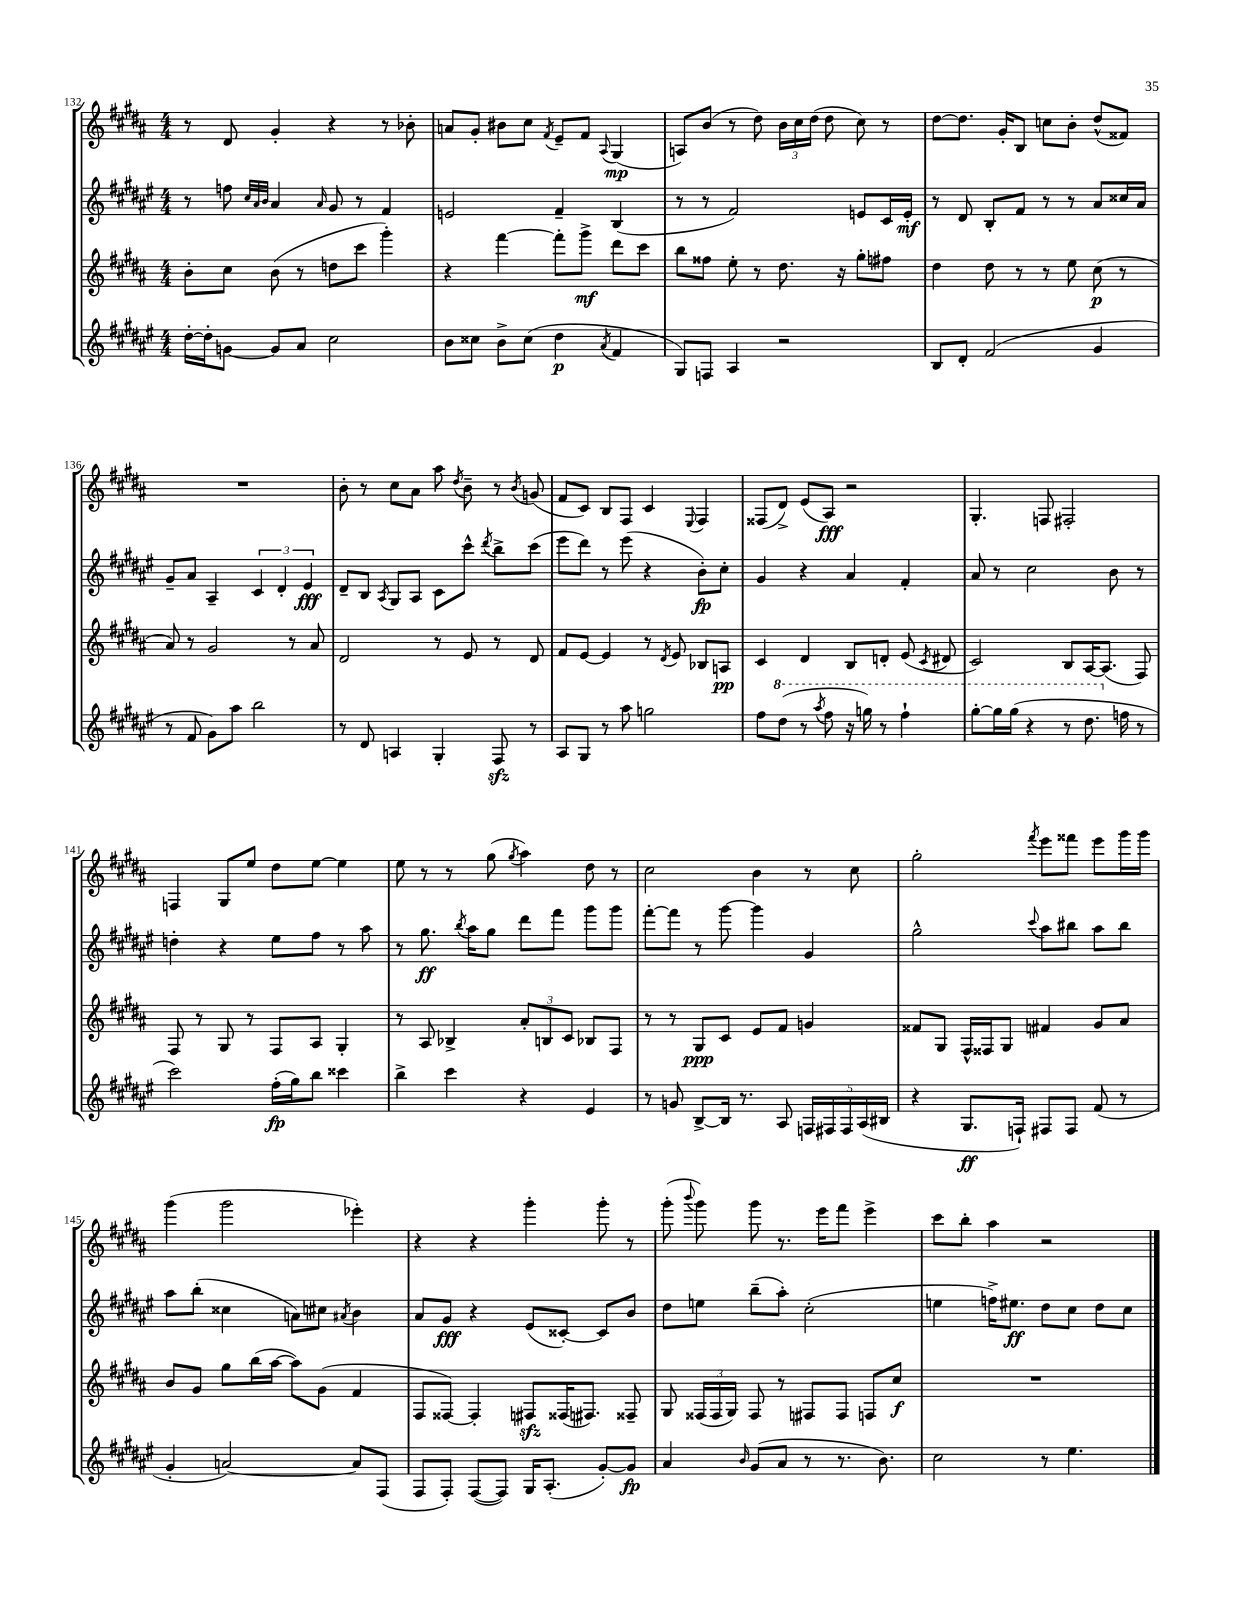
<<
\new StaffGroup <<
\new Staff = "s0" {
    \clef treble \key b \major \numericTimeSignature \time 4/4
    \autoBeamOff r8 dis'8 gis'4-. r4 r8 bes'8-. |
    a'8[ gis'8]-. bis'8[ cis''8] \acciaccatura { fis'8 } e'8[-- fis'8] \appoggiatura { ais8 } gis4\mp( |
    a8[) b'8]( r8 dis''8) \tuplet 3/2 { b'16[ cis''16 dis''16]( } dis''8 cis''8) r8 |
    dis''8[~ dis''8.] gis'16[-. b8] c''8[ b'8]-. dis''8[-^( fisis'8]) |
    R1 |
    b'8-. r8 cis''8[ ais'8] ais''8 \acciaccatura { dis''8 } b'8-- r8 \acciaccatura { b'8 } g'8( |
    fis'8[ cis'8]) b8[ fis8] cis'4 \appoggiatura { e8 } fis4 |
    fisis8[( dis'8]->) e'8[( ais8]\fff) r2 |
    gis4.-. f8 fis2-. |
    f4 gis8[ e''8] dis''8[ e''8]~ e''4 |
    e''8 r8 r8 gis''8( \acciaccatura { gis''8 } ais''4) dis''8 r8 |
    cis''2 b'4 r8 cis''8 |
    gis''2-. \acciaccatura { fis'''8 } e'''8[ fisis'''8] e'''8[ gis'''16 gis'''16] |
    gis'''4( gis'''2 ees'''4-.) |
    r4 r4 gis'''4-. gis'''8-. r8 |
    gis'''8-.( \appoggiatura { b'''8 } gis'''8) gis'''8 r8. e'''16[ fis'''8] e'''4-> |
    cis'''8[ b''8]-. ais''4 r2 \bar "|." |
}
\new Staff = "s1" {
    \clef treble \key fis \major \numericTimeSignature \time 4/4
    \autoBeamOff r8 f''8 \grace { cis''32[ ais'32 b'32] } ais'4 \grace { ais'16 } gis'8 r8 fis'4 |
    e'2 fis'4-- b4( |
    r8 r8 fis'2) e'8[ cis'16 e'16]-.\mf |
    r8 dis'8 b8[-. fis'8] r8 r8 ais'8[ cisis''16 ais'16] |
    gis'8[-- ais'8] ais4-- \tuplet 3/2 { cis'4 dis'4-. eis'4\fff } |
    dis'8[-- b8] \acciaccatura { ais8 } gis8[ ais8] cis'8[ cis'''8]-^ \acciaccatura { dis'''8 } b''8[-> cis'''8]( |
    eis'''8[ dis'''8]) r8 eis'''8( r4 b'8[-.\fp) cis''8]-. |
    gis'4 r4 ais'4 fis'4-. |
    ais'8 r8 cis''2 b'8 r8 |
    d''4-. r4 eis''8[ fis''8] r8 ais''8 |
    r8 gis''8.\ff \acciaccatura { b''8 } ais''16[ gis''8] dis'''8[ fis'''8] gis'''8[ gis'''8] |
    fis'''8[~-. fis'''8] r8 gis'''8~ gis'''4 gis'4 |
    gis''2-^ \appoggiatura { cis'''8 } ais''8[ bis''8] ais''8[ bis''8] |
    ais''8[ b''8]-.( cisis''4 a'8[) cis''8] \acciaccatura { ais'8 } b'4 |
    ais'8[ gis'8]\fff r4 eis'8[( cisis'8]~-.) cisis'8[ b'8] |
    dis''8[ e''8] b''8[--( ais''8]-.) cis''2-.( |
    e''4 f''16[->) eis''8.]\ff dis''8[ cis''8] dis''8[ cis''8] \bar "|." |
}
\new Staff = "s2" {
    \clef treble \key b \major \numericTimeSignature \time 4/4
    \autoBeamOff b'8[-. cis''8] b'8( r8 d''8[ cis'''8] gis'''4-.) |
    r4 fis'''4~ fis'''8[-. gis'''8]->\mf dis'''8[ cis'''8] |
    b''8[ fisis''8] e''8-. r8 dis''8. r16 gis''8[-. fis''8] |
    dis''4 dis''8 r8 r8 e''8 cis''8\p( r8 |
    ais'8) r8 gis'2 r8 ais'8 |
    dis'2 r8 e'8 r8 dis'8 |
    fis'8[ e'8]~ e'4 r8 \acciaccatura { dis'8 } e'8 bes8[ a8]\pp |
    cis'4 dis'4 b8[ d'8]-. e'8( \acciaccatura { cis'8 } dis'8 |
    cis'2) b8[ ais16~ ais8.]( fis8) |
    fis8 r8 gis8 r8 fis8[ ais8] gis4-. |
    r8 ais8 bes4-> \tuplet 3/2 { ais'8[-. b8 cis'8] } bes8[ fis8] |
    r8 r8 gis8[\ppp cis'8] e'8[ fis'8] g'4 |
    fisis'8[ gis8] fis16[-^ fisis16 gis8] fis'4 gis'8[ ais'8] |
    b'8[ gis'8] gis''8[ b''16( ais''16]~ ais''8[) gis'8]( fis'4 |
    fis8[ fisis8]~) fisis4-. fis8[\sfz fisis16( fis8.]) fisis8-- |
    gis8 \tuplet 3/2 { fisis16[( fisis16 gis16]) } fisis8 r8 fis8[ fis8] f8[ cis''8]\f |
    R1 \bar "|." |
}
\new Staff = "s3" {
    \clef treble \key fis \major \numericTimeSignature \time 4/4
    \autoBeamOff dis''16[~-. dis''16-. g'8]~ g'8[ ais'8] cis''2 |
    b'8[ cisis''8] b'8[-> cisis''8]( dis''4\p \acciaccatura { ais'8 } fis'4 |
    gis8[) f8] ais4 r2 |
    b8[ dis'8]-. fis'2( gis'4 |
    r8 fis'8 gis'8[) ais''8] b''2 |
    r8 dis'8 a4 gis4-. fis8\sfz r8 |
    ais8[ gis8] r8 ais''8 g''2 |
    fis''8[ \ottava #1 dis'''8]( r8 \acciaccatura { ais'''8 } fis'''8 r16 g'''16) r8 fis'''4-! |
    gis'''8[~-. gis'''16 gis'''16]( r4 r8 dis'''8. \ottava #0 f''16 r8 |
    cis'''2) fis''16[-.\fp( gis''16) b''8] cisis'''4 |
    b''4-> cis'''4 r4 eis'4 |
    r8 g'8 b8[~-> b16] r8. ais8 \tuplet 5/4 { f16[ fis16 fis16 ais16( bis16] } |
    r4 gis8.[\ff f16]-!) fis8[ fis8] fis'8( r8 |
    gis'4-. a'2~) a'8[ fis8]( |
    fis8[ fis8]-.) fis8[~( fis8]) gis16[ ais8.]-.( gis'8[~-.) gis'8]\fp |
    ais'4 \grace { b'16 } gis'8[( ais'8] r8 r8. b'8.) |
    cis''2 r8 eis''4. \bar "|." |
}
>>
>>
\layout { \context { \Score currentBarNumber = #132 } }
